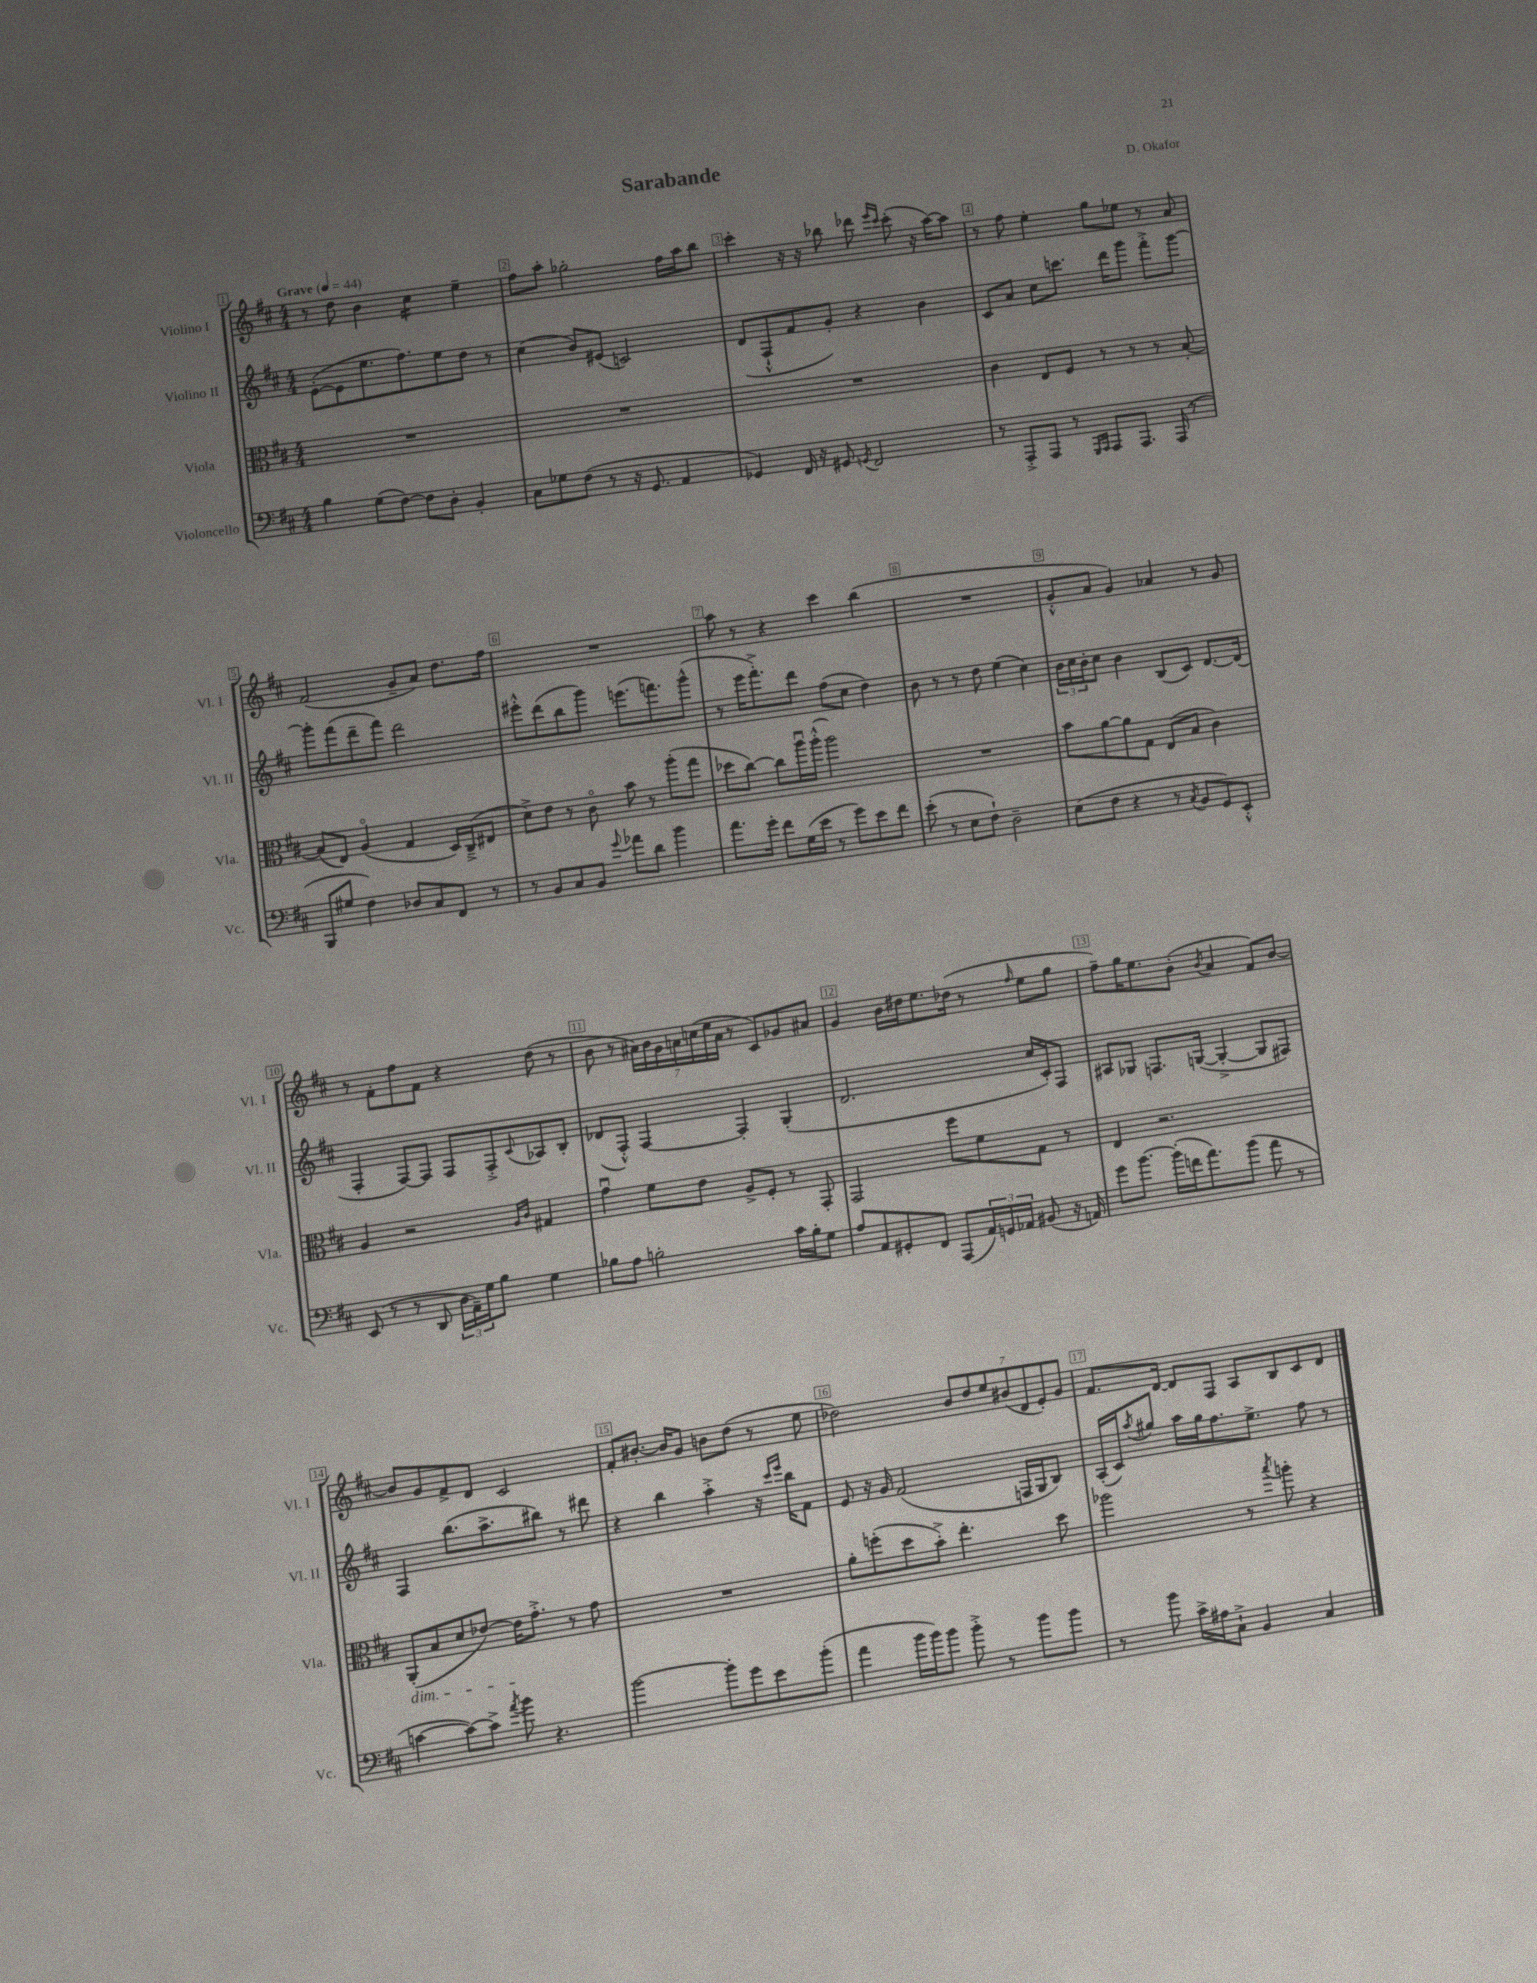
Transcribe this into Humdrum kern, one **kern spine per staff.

**kern	**kern	**kern	**kern
*part4	*part3	*part2	*part1
*staff4	*staff3	*staff2	*staff1
*I"Violoncello	*I"Viola	*I"Violino II	*I"Violino I
*I'Vc.	*I'Vla.	*I'Vl. II	*I'Vl. I
*clefF4	*clefC3	*clefG2	*clefG2
*k[f#c#]	*k[f#c#]	*k[f#c#]	*k[f#c#]
*M4/4	*M4/4	*M4/4	*M4/4
*MM44	*MM44	*MM44	*MM44
=1	=1	=1	=1
!	!	!	!LO:TX:a:B:t=Grave
4B\	1r	([8e'\L	8r
.	.	8e\]	8dd\
(8G\L	.	8.ee\	4b\
[8F#\J)	.	.	.
.	.	8.ff#\)	.
*	*	*	*tremolo
8F#\L]	.	.	16cc#\LL
.	.	.	16cc#\
8D'\J	.	8ee\	16cc#\
.	.	.	16cc#\JJ
*	*	*	*Xtremolo
4BB'/	.	8dd\J	4ee~\
.	.	8r	.
=2	=2	=2	=2
8C#\L	1r	(4cc#\	8ff#\L
8G-X\	.	.	8aa'\J
(8F#\J	.	8b/L)	2gg-X'\
8r	.	(8e#X/J	.
16r	.	2cn/)	.
8.GG/	.	.	.
4AA/	.	.	16ff#\LL
.	.	.	16aa\J
.	.	.	8bb\J
=3	=3	=3	=3
4GG-X/)	1r	(8d/L	4ccc#'\
.	.	8F#`^^/	.
16FF#/	.	8f#/	16r
16r	.	.	16r
8GG#X/	.	8g'/J)	8bb-X\
8qGGn/	.	.	.
2FF#/	.	4r	8ddd-X\
.	.	.	16qqeee/LL
.	.	.	16qqccc#/JJ
.	.	.	(8ccc#'\
.	.	4b\	16r
.	.	.	[16aa\KL)
.	.	.	8aa\J]
=4	=4	=4	=4
8r	4c#\	8c#/L	8r
8AAA'^/L	.	8a/J	8ff#\
8AAA/J	8E/L	8cc#\L	4ee'\
8r	8F#/J	8.cccn\J	.
16qqGGG/LL	.	.	.
16qqAAA/JJ	.	.	.
8AAA/L	8r	.	8gg\L
.	.	16ddd\KL	.
8.AAA/J	8r	8ggg\J	8ee-X\J
.	8r	8fff#'^\L	8r
(16AAA/	.	.	.
8r	[8B'/	[8ggg\J	8a/
!!LO:LB:g=z
=5	=5	=5	=5
8BBB/L	(8B/L]	8ggg'\L]	(2f#/
8G#X/J	8E/J)	(8fff#\	.
4F#\)	(4A/	8ddd~\	.
.	.	8fff#\J)	.
8D-X/L	4G/	2ddd\	8g~/L
8C#/	.	.	8a/J)
8FF#/J	16D/LL)	.	8.dd\L
.	(16C#~^/J	.	.
8r	8E#X/J	.	.
.	.	.	16ff#\Jk
=6	=6	=6	=6
8r	8d^\L)	8eee#X'^^\L	1r
8BB/L	8e\J	(8ddd\	.
8C#/	8r	8bb\	.
8BB/J	8c#\	8ggg\J)	.
8qqg/	.	.	.
8a-X\L	8b\	(8.eeen\L	.
8d\J	8r	.	.
.	.	8.fffn\)	.
4b\	(8aa'\L	.	.
.	8gg\J	(8ggg^^\J	.
=7	=7	=7	=7
8.a\L	8dd-X\L	8r	8aa\
.	[8cc#\J)	16eee\KL	8r
16g'\Jk	.	8.fff#'^\)	.
8f#\L	8cc#\L]	.	4r
(16G\L	16aau\L	8ddd\J	.
16e\JJ	(16aa'^^\JJ	.	.
8r	2aa\)	(8ff#\L	4ccc#\
8g\L)	.	8cc#\J	.
8e\	.	4dd\)	(4bb\
8f#\J	.	.	.
=8	=8	=8	=8
(8e'\	1r	8b\	1r
8r	.	8r	.
8E\L	.	8r	.
8F#`\J)	.	8dd\	.
2D~\	.	(4ee\	.
.	.	4cc#\)	.
=9	=9	=9	=9
(8E\L	8b\L	24b\LL	8g'^^/L
.	.	24cc#\	.
.	.	24b'\J	.
8F#\J	[8a\	8cc#\J	8a/J
4r	8a\]	4b\	4g/)
.	8G\J	.	.
8r	(8E/L	(8B/L	4a-X/
8qC#/	.	.	.
8BB/L	8B/J	8c#/J)	.
8GG/)	4c#\)	[8.d/L	8r
8EE'^^/J	.	.	8g/
.	.	(16d/Jk]	.
!!LO:LB:g=z
=10	=10	=10	=10
(8EE/	4A/	4F#'/	8r
8r	.	.	8f#'\L
8r	2r	[8F#/L)	8ff#\
8DD/	.	8F#/J]	8f#\J
24D\LL	.	8F#/L	4r
24AA~\)	.	.	.
24G\J	.	.	.
8B\J	.	8F#'^/	.
.	16qqA/LL	.	.
.	16qqc#/JJ	8qqc#/	.
4G\	4G#X/	8A-X/	(8dd\
.	.	8B'/J	8r
=11	=11	=11	=11
8B-X\L	4gu\	(8d-X/L	8b\
8A\J	.	8F#'^^/J)	8r
2Bn'\	8f#\L	[4F#/	28a#X\LL)
.	.	.	28b\
.	.	.	28g\
.	.	.	28an\
.	8e\J	.	.
.	.	.	(28ccn\
.	.	.	28ee\
.	.	.	28a\JJ
.	8A^/L	4F#'/]	8r
.	8F#'/J	.	8c#/L)
16c#\LL	8r	(4G'/	8g-X/
16B'\J	.	.	.
8G\J	8GG'/	.	8a#X/J
=12	=12	=12	=12
8A/L	2GG/	2.d/	4g/
8AA/	.	.	.
8GG#X'/	.	.	16b\LL
.	.	.	16dd#X\J
8FF#/J	.	.	8.ee\
(8AAA/L	8ff#\L	.	.
.	.	.	(16dd-X\Jk
24AA/L)	8f#\	.	8r
24GGn/	.	.	.
24AA-X/JJ	.	.	.
.	.	.	16qqff#/
(8BB#X/	8G\J	16cc#/LL	8ee\L
.	.	16c#'/J)	.
16r	8r	8F#/J	8gg\J
16AAn/)	.	.	.
=13	=13	=13	=13
8g\L	4E/	8A#X/L	8ff#~\L)
[8.b\J	.	8G-X/J	16gg\K
.	.	.	8.ee\
.	2.r	8.Fn/L	.
(16b'\LL]	.	.	.
16fn\J	.	.	(8b'\J
8.a\)	.	([16Gn/Jk	.
.	.	.	8qb/
.	.	4G'^/_	4a/
(8b\J	.	.	.
8a\	.	8G/L]	8f#/L)
8r	.	8F#X/J)	[8b/J
!!LO:LB:g=z
=14	=14	=14	=14
!	!LO:TX:b:i:t=dim.	!	!
[4cn\	(8AA'/L	4F#/	8b/L]
.	8B/	.	8g/
8c\L_)	8d/	(8.bb\L	8f#^/
8c^\J]	[8e-X/J)	.	8d/J
.	.	8.aa^\	.
8qa/	.	.	.
8b\	16e-\KL]	.	2c#/
.	8.g'^\J	.	.
4.r	.	8bb#X\J)	.
.	8r	8r	.
.	8g\	8ddd#X\	.
=15	=15	=15	=15
[2b\	1r	4r	8f#'/L
.	.	.	[8.b#X'/J
.	.	4bb\	.
.	.	.	16b#/KL]
.	.	.	8g/J
8b'\L]	.	4aa'^\	8bn\L
8g\	.	.	(8dd\J
8e\	.	16r	8r
.	.	16qqccc#/LL	.
.	.	16qqeee/JJ	.
.	.	16bb\KL	.
(8b'\J	.	8f#\J	8ee\
=16	=16	=16	=16
4a\	8a'\L	8e/	2dd-X\)
.	(8ffn'\	16r	.
.	.	16g/	.
16b\LL	8dd\	(2f#/	.
16b\J)	.	.	.
8b\J	8b'^\J)	.	.
8b'^\	4.ee'\	.	14b/L
.	.	.	14dd-/
8r	.	.	.
.	.	.	14ee/
.	.	.	(14b#X/
8b\L	.	16Fn/LL	.
.	.	.	14d/
.	.	16G/J	.
.	.	.	14e'/)
8b\J	8dd\	8B/J)	.
.	.	.	14g/J
=17	=17	=17	=17
8r	2aa-X\	(16A'/LL	8.f#/L
.	.	16c#/J)	.
.	.	8qaa/	.
8b\	.	8gg#X/J	.
.	.	.	[16d/Jk
16c#^\LL	.	16aa\LL	8d/L]
16A#X\J	.	16gg#\J	.
8C#`^\J	.	8.ff#\	8F#/J
4BB/	8r	.	8A/L
.	.	8.ee^\J	.
.	8qbb/	.	.
.	8aan'\	.	8B/
4C#/	4r	8ff#\	8c#/
.	.	8r	8d/J
==	==	==	==
*-	*-	*-	*-
